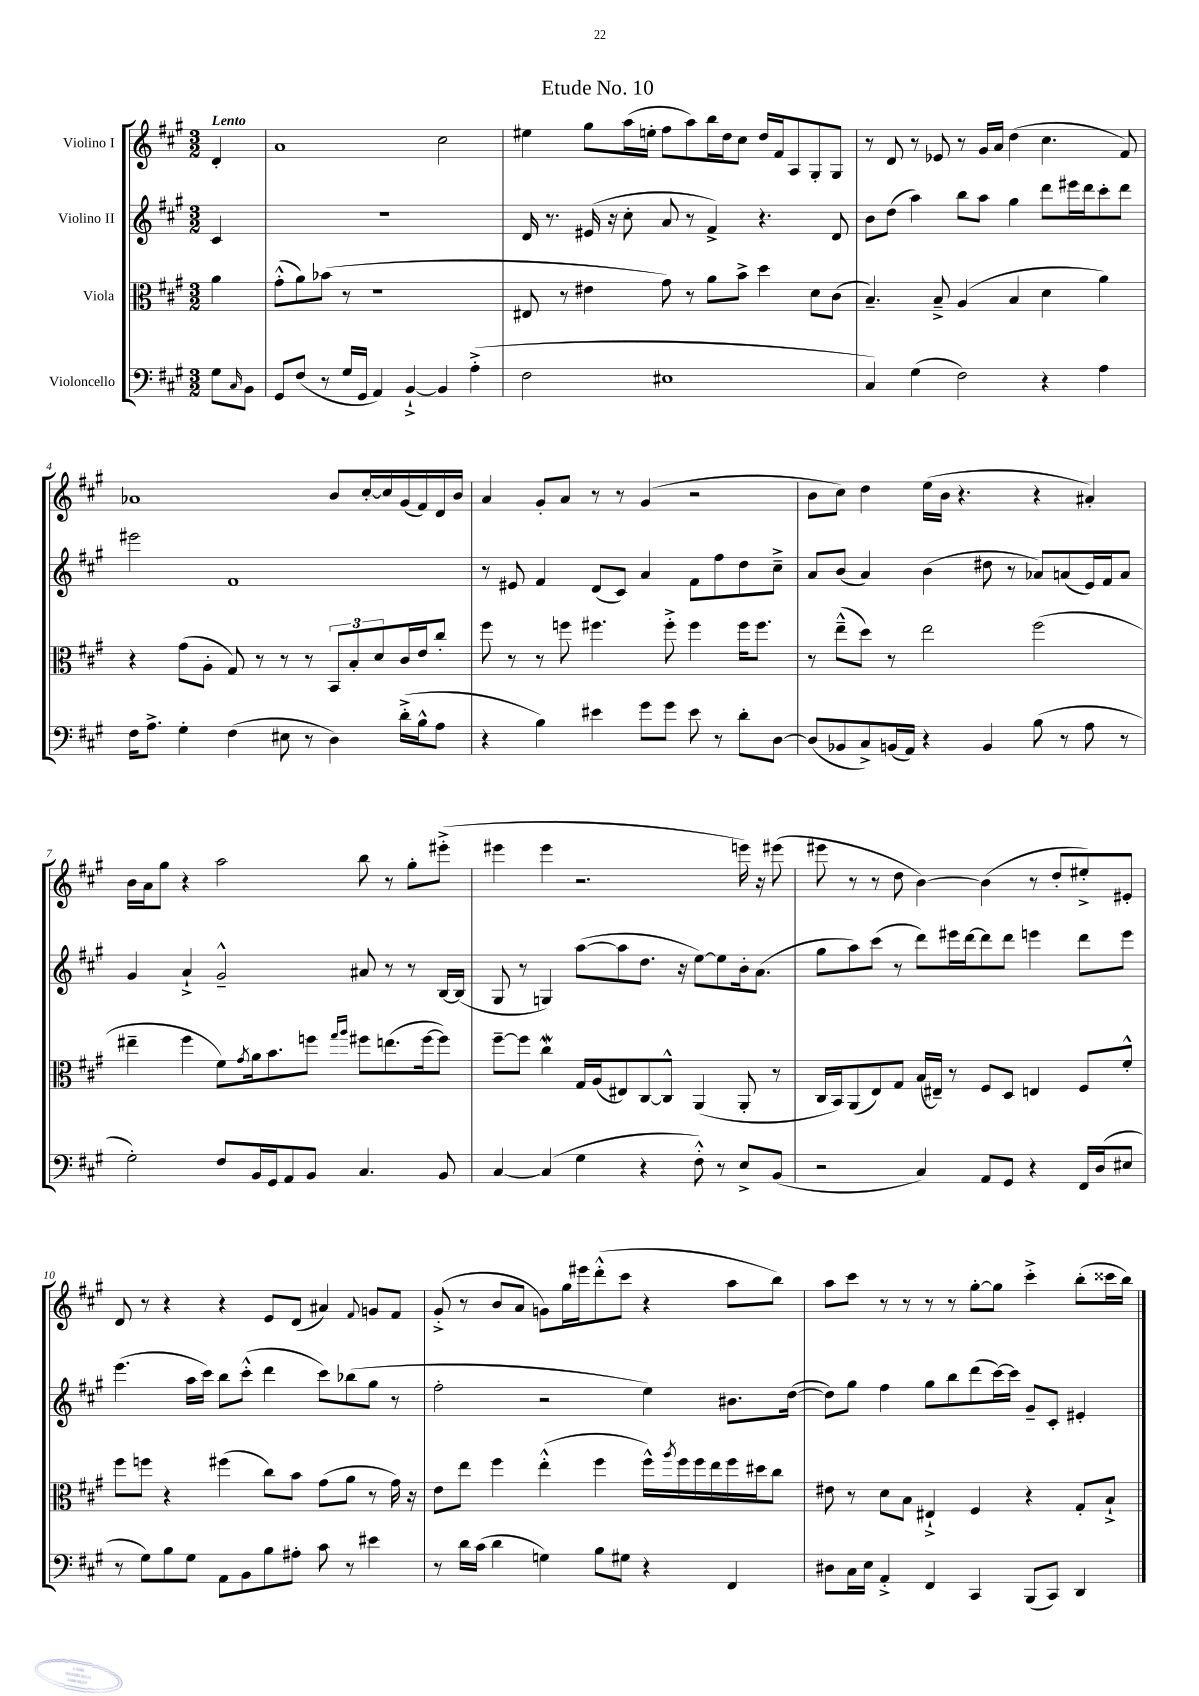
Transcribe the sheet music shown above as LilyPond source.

\header { title = "Etude No. 10" }
<<
\new StaffGroup <<
\new Staff = "s0" \with { instrumentName = "Violino I" } {
    \clef treble \key a \major \numericTimeSignature \time 3/2 \partial 4 \tempo "Lento"
    d'4-. |
    a'1 cis''2 |
    eis''4 gis''8 a''16( e''16-. fis''8 a''8) b''16 d''16 cis''8 d''16 fis'16 a8 gis8-. gis8 |
    r8 d'8 r8 ees'8 r8 gis'16 a'16 d''4( cis''4. fis'8) |
    aes'1 b'8 cis''16~-. cis''16 gis'16( fis'16) d'16 b'16 |
    a'4 gis'8-. a'8 r8 r8 gis'4( r2 |
    b'8 cis''8) d''4 e''16( b'16 r4. r4 ais'4-.) |
    b'16 a'16 gis''8 r4 a''2 b''8 r8 gis''8-. eis'''8-.->( |
    eis'''4 eis'''4 r2. e'''16) r16 eis'''8( |
    eis'''8 r8 r8 d''8 b'4~) b'4( r8 d''8-. eis''8-.->) eis'8-. |
    d'8 r8 r4 r4 e'8 d'8( ais'4) \appoggiatura { fis'8 } g'8 fis'8 |
    gis'8-.->( r8 b'8 a'8 g'8) gis''16 eis'''16 d'''8-.-^( cis'''8 r4 a''8 b''8) |
    a''8 cis'''8 r8 r8 r8 r8 gis''8~-. gis''8 cis'''4-.-> b''8-.( cisis'''16 b''16) \bar "|." |
}
\new Staff = "s1" \with { instrumentName = "Violino II" } {
    \clef treble \key a \major \numericTimeSignature \time 3/2 \partial 4
    cis'4 |
    R1. |
    d'16 r8. eis'16( r16 cis''8-. a'8 r8 fis'4->) r4. d'8 |
    b'8 d''8( a''4) b''8 a''8 gis''4 d'''8 eis'''16 d'''16 cis'''8-. d'''8 |
    eis'''2 fis'1 |
    r8 eis'8 fis'4 d'8( cis'8) a'4 fis'8 fis''8 d''8 cis''8---> |
    a'8 b'8( a'4) b'4( dis''8 r8 aes'8) a'8( e'16) fis'16 a'8 |
    gis'4 a'4-!-> gis'2---^ ais'8 r8 r8 b16~ b16( |
    gis8 r8 g4) a''8~( a''8 d''8. r16 e''8~) e''8 b'16-. a'8.( |
    gis''8 a''8) cis'''8( r8 d'''8) eis'''16 d'''16~ d'''8 d'''8 e'''4 d'''8 e'''8 |
    e'''4.( a''16 cis'''16) b''8 cis'''8-.-^( d'''4 cis'''8) bes''8( gis''8 r8 |
    fis''2-. r2 e''4) bis'8. d''16~( |
    d''8) gis''8 fis''4 gis''8 b''8 d'''8( cis'''16~) cis'''16 gis'8-- cis'8-. eis'4-. \bar "|." |
}
\new Staff = "s2" \with { instrumentName = "Viola" } {
    \clef alto \key a \major \numericTimeSignature \time 3/2 \partial 4
    a'4 |
    gis'8-.-^( a'8) bes'8( r8 r1 |
    eis8 r8 eis'4 gis'8) r8 a'8 b'8-> d''4 d'8 cis'8( |
    b4.--) b8---> a4( b4 d'4 a'4) |
    r4 gis'8( a8-. gis8) r8 r8 r8 \tuplet 3/2 { b,8 b8-. d'8 } cis'16 e'16 cis''8-. |
    fis''8 r8 r8 f''8 fis''4. fis''8-.-> fis''4 fis''16 fis''8. |
    r8 e''8---^( d''8) r8 e''2 fis''2( |
    eis''4-- fis''4 fis'8) \acciaccatura { gis'8 } a'16 b'8. f''8 \grace { gis''16 a''16 } fis''8 e''8.( fis''16~ fis''8) |
    fis''8~-- fis''8 cis''4\mordent gis16 a16( eis8) cis8~ cis8-^ a,4( a,8-. r8 |
    cis16 b,16) a,8( e8) gis8 b16( eis16--) r8 fis8 d8 e4 fis8 fis'8-.-^ |
    fis''8 f''8 r4 fis''4( cis''8) b'8 gis'8( a'8 r8 gis'16) r16 |
    e'8 e''8 fis''4 e''4-.-^( fis''4 fis''16-^) \acciaccatura { a''8 } fis''16 fis''16 e''16 fis''16 dis''16 cis''8 |
    eis'8 r8 d'8 b8 eis4-!-> fis4 r4 gis8-. b8-!-> \bar "|." |
}
\new Staff = "s3" \with { instrumentName = "Violoncello" } {
    \clef bass \key a \major \numericTimeSignature \time 3/2 \partial 4
    gis8 \grace { cis16 } b,8 |
    gis,8 fis8( r8 gis16 gis,16 a,4) b,4~-!-> b,4 a4-.->( |
    fis2 eis1 |
    cis4) gis4( fis2) r4 a4 |
    fis16 a8.-> gis4-. fis4( eis8 r8 d4) d'16-.->( b16-^ a8 |
    r4 b4) eis'4 gis'8 gis'8 eis'8 r8 d'8-. d8~ |
    d8( bes,8 cis8->) b,16( a,16) r4 b,4 b8( r8 a8 r8 |
    gis2-.) fis8 b,16 gis,16 a,8 b,8 cis4. b,8 |
    cis4~ cis4( gis4 r4 fis8-.-^) r8 e8-> b,8( |
    r2 cis4) a,8 gis,8 r4 fis,16 d16( eis8 |
    r8 gis8) b8 gis8 a,8 b,8 b8 ais8-. cis'8 r8 eis'4 |
    r8 d'16 cis'16( d'4 g4) b8 gis8 r4 fis,4 |
    dis8 cis16 e16 a,4-.-> fis,4 cis,4 b,,8( cis,8) d,4 \bar "|." |
}
>>
>>
